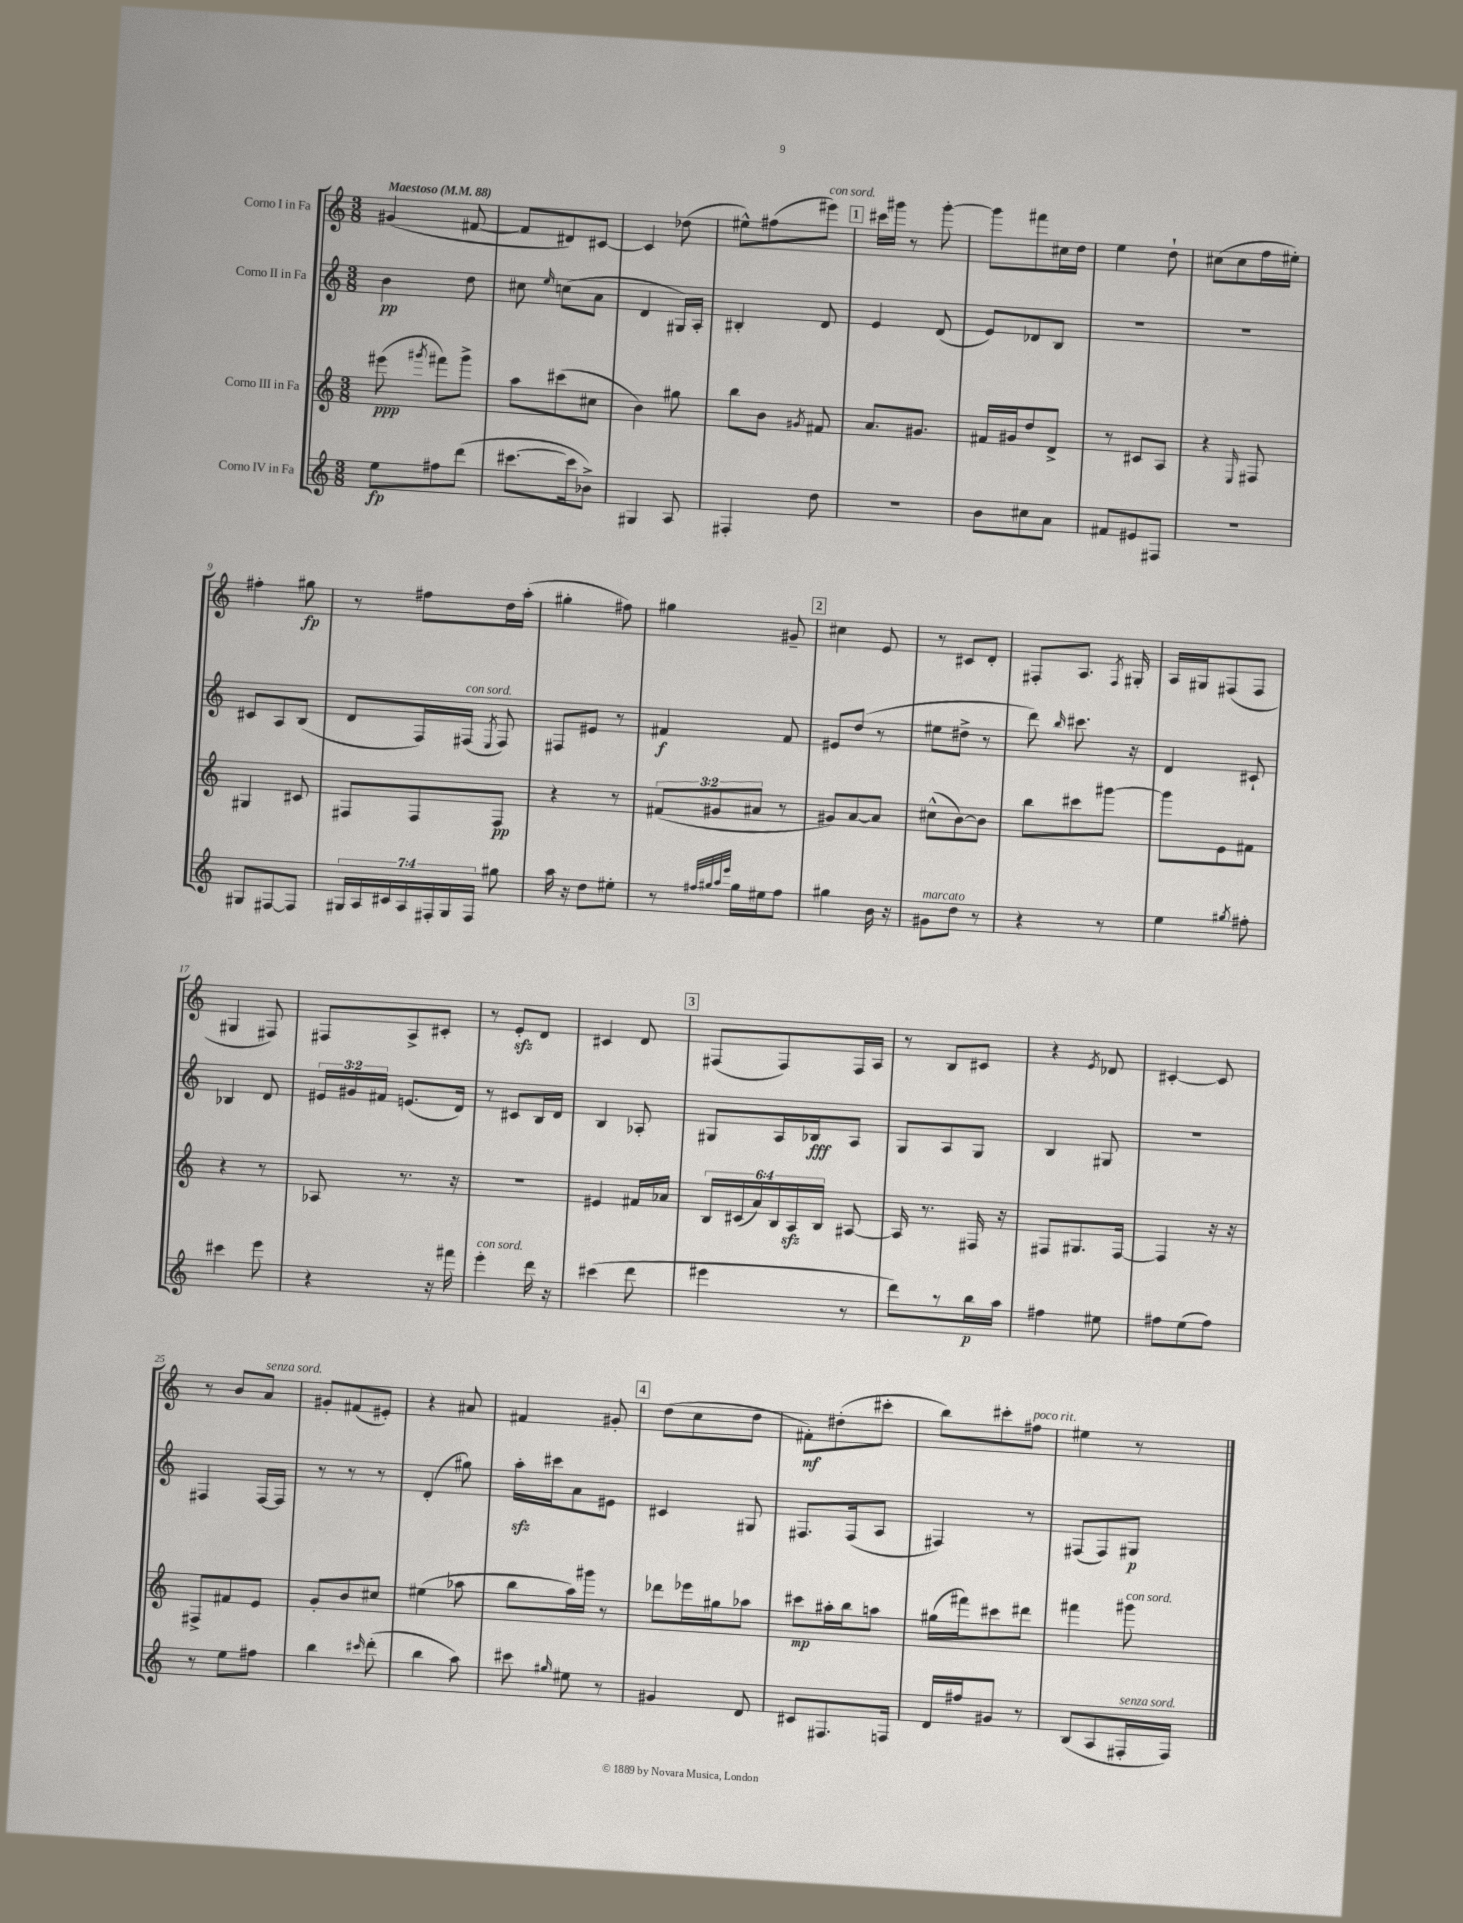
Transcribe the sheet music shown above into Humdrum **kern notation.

**kern	**kern	**kern	**kern
*staff4	*staff3	*staff2	*staff1
*clefG2	*clefG2	*clefG2	*clefG2
*k[]	*k[]	*k[]	*k[]
*M3/8	*M3/8	*M3/8	*M3/8
*MM88	*MM88	*MM88	*MM88
8ee	(8eee#	4b	(4g#
.	8qggg#	.	.
8ff#	8fff#)	.	.
(8ddd	8ggg#^	8dd	[8f#
=	=	=	=
[8.ccc#	8aa	8cc#	8f#]
.	.	16qqee	.
.	(8ccc#	(8cc	8d#)
16ccc#]	.	.	.
8b-^)	8cc#	8a	[8c#
=	=	=	=
4G#	4b)	4d	4c#]
8A	8gg#	16G#)	(8dd-
.	.	16A'	.
=	=	=	=
4F#'	8bb	4B#'	8ee#^^)
.	8b	.	(8ff#
.	8qg#	.	.
8dd	8f#	8d	8eee#)
=	=	=	=
4.r	8.a	4e	16ccc#
.	.	.	16ggg#
.	.	.	8r
.	8.g#	.	.
.	.	(8d	[8ggg#'
=	=	=	=
8b	16f#	8e)	8ggg#]
.	16g#	.	.
8cc#	8dd	8d-	8fff#
8a	8d^	8B	16cc#
.	.	.	16dd
=	=	=	=
8f#	8r	4.r	4ee
8e#	8c#	.	.
8F#	8A	.	8dd`
=	=	=	=
4.r	4r	4.r	(8cc#
.	.	.	8cc#
.	16qqE	.	.
.	8F#	.	16ff
.	.	.	16ee#')
=	=	=	=
8G#	4G#	8c#	4ff#'
[8F#	.	8A	.
8F#]	8c#	(8B	8gg#
=	=	=	=
28G#	8F#	8d	8r
28A	.	.	.
28c#	.	.	.
28A	.	.	.
.	8F#	16F)	8ff#
28F#'	.	.	.
28G#	.	.	.
.	.	(16F#	.
28F#	.	.	.
.	.	8qE	.
8gg#	8F#	8F#)	16dd
.	.	.	(16aa'
=	=	=	=
16aa	4r	8F#	4gg#'
16r	.	.	.
8dd	.	8e#	.
8ee#'	8r	8r	8ff#)
=	=	=	=
8r	(12f#	4f#	4gg#
.	12g#	.	.
32qqff#	.	.	.
32qqgg#	.	.	.
32qqaa	.	.	.
32qqeee	.	.	.
16gg#	.	.	.
.	12a#	.	.
16ee#	.	.	.
8ff#	8r	8f#	8g#~
=	=	=	=
4gg#	8g#)	8e#	4cc#
.	[8a	(8dd	.
16b	8a]	8r	8e
16r	.	.	.
=	=	=	=
8g#	(8cc#^^	8ee#	8r
8dd	[8b)	8dd#^	8c#
8r	8b]	8r	8d'
=	=	=	=
4r	8bb	8ddd)	8F#'
.	.	16qqbb	.
.	8ccc#	8.ccc#	8.A
8r	[8ggg#	.	.
.	.	.	8qF#
.	.	16r	16G#'
=	=	=	=
4ee	8ggg#]	4d	16A
.	.	.	16G#
.	8e	.	(8F#
8qgg#	.	.	.
8ff#'	8f#	8c#`	8F#
=	=	=	=
4ccc#	4r	4B-	4G#
8eee	8r	8d	8F#)
=	=	=	=
4r	8A-	24e#	8F#
.	.	24g#	.
.	.	24f#	.
.	8.r	(8.e	8A^
16r	.	.	8c#'
16fff#	16r	16d)	.
=	=	=	=
4eee'	4.r	8r	8r
.	.	8c#	8e'
16ddd	.	16B	8d
16r	.	16d	.
=	=	=	=
(4ccc#	4e#	4B	4c#
8ddd	16f#	8A-'	8d
.	16a-	.	.
=	=	=	=
4eee#	24B	8G#	(8F#
.	(24c#	.	.
.	24a)	.	.
.	24B	16A	8F#)
.	24A	.	.
.	.	16B-	.
.	24B	.	.
8r	[8A#	8A	16F#
.	.	.	16A
=	=	=	=
8ddd)	16A#]	8G	8r
.	8.r	.	.
8r	.	8A	8B
16bb	16F#	8G	8c#
16aa	16r	.	.
=	=	=	=
4ff#	8F#	4B	4r
.	8.G#	.	.
.	.	.	8qe
8ee#	.	8G#	8d-
.	[16F#	.	.
=	=	=	=
8ff#	4F#]	4.r	[4c#'
(8ee	.	.	.
8ff#)	16r	.	8c#]
.	16r	.	.
=	=	=	=
8r	8F#^	4F#	8r
8ee	8f#	.	8b
8ff#	8e	[16F#	8a
.	.	16F#]	.
=	=	=	=
4bb	8g'	8r	8g#'
.	8b	8r	(8f#
16qqccc#	.	.	.
(8ddd'	8cc#	8r	8e#')
=	=	=	=
4bb	(4ee#	(4d'	4r
8aa)	8aa-	8gg#)	8a#
=	=	=	=
8ccc#	8bb	16aa'	4f#
.	.	16ccc#	.
16qqgg#	.	.	.
8ee#	16aa)	8a	.
.	16ggg#	.	.
8r	8r	8e#	8g#'
=	=	=	=
4g#	8ddd-	4c#	(8dd
.	16eee-	.	8cc
.	16gg#	.	.
8d	8aa-	8G#	8dd
=	=	=	=
8c#	8ccc#	8.F#	8f#')
8.F#	16aa#'	.	(8dd#'
.	16bb	(16F#	.
.	8aa	8A	8ccc#'
16F	.	.	.
=	=	=	=
16d	(16gg#	4F#)	8bb)
16ff#	16fff#)	.	.
8g#	8ccc#	.	8ccc#'
8r	8ddd#	8r	8ff#
=	=	=	=
(8B	4fff#	(8F#	4ee#
8A	.	8F#)	.
16F#'	8ggg#	8G#	8r
16F#)	.	.	.
==	==	==	==
*-	*-	*-	*-
